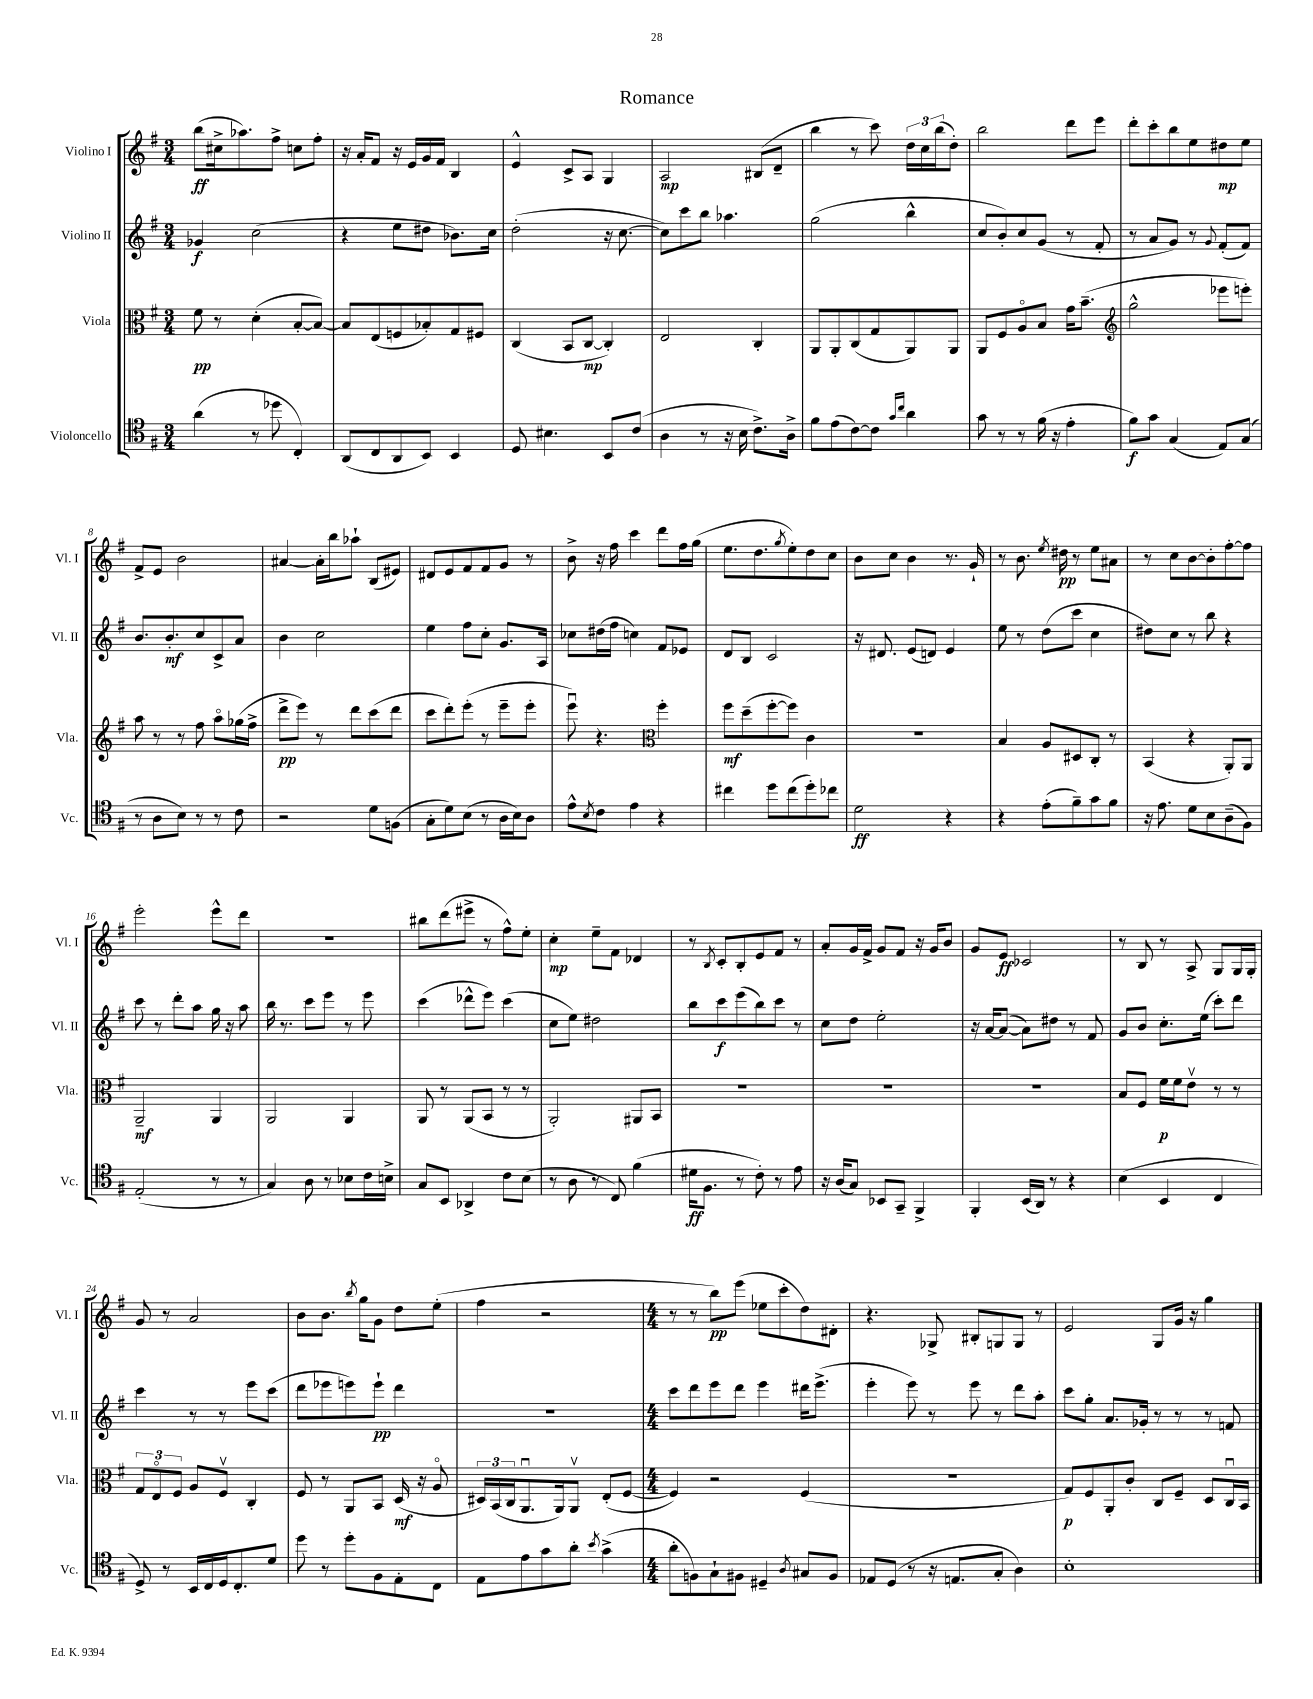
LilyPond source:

\header { title = "Romance" }
<<
\new StaffGroup <<
\new Staff = "s0" \with { instrumentName = "Violino I" shortInstrumentName = "Vl. I" } {
    \clef treble \key g \major \numericTimeSignature \time 3/4
    b''8\ff( cis''16-> aes''8.) fis''8-> c''8 fis''8-. |
    r16 a'16-. fis'8 r16 e'16 g'16 fis'16 b4 |
    e'4-^ c'8-> a8 g4 |
    a2\mp bis8( d'8-- |
    b''4 r8 c'''8) \tuplet 3/2 { d''16 c''16 b''16( } d''8-.) |
    b''2 d'''8 e'''8 |
    d'''8-. c'''8-. b''8 e''8 dis''8\mp e''8 |
    fis'8-> e'8 b'2 |
    ais'4~ ais'16-. b''16 aes''8-! b8( eis'8) |
    dis'8 e'8 fis'8 fis'8 g'8 r8 |
    b'8-> r16 fis''16 c'''4 d'''8 fis''16 g''16( |
    e''8. d''8. \acciaccatura { g''8 } e''8-.) d''8 c''8 |
    b'8 c''8 b'4 r8. g'16-! |
    r8 b'8. \acciaccatura { e''8 } dis''16\pp r8 e''8 ais'8 |
    r8 c''8 b'8~ b'8-. fis''8~-. fis''8 |
    e'''2-. e'''8-^ d'''8 |
    R2. |
    bis''8 d'''8( eis'''8-> r8 fis''8-^) e''8-. |
    c''4-.\mp e''8-- fis'8 des'4 |
    r8 \acciaccatura { b8 } c'8-. b8-. e'8 fis'8 r8 |
    a'8-. g'16 fis'16-> g'8 fis'8 r16 g'16 b'8 |
    g'8 e'8\ff ces'2 |
    r8 b8 r8 a8-> g8 g16 g16-. |
    g'8 r8 a'2 |
    b'8 b'8. \acciaccatura { b''8 } g''16 g'8 d''8 e''8-.( |
    fis''4 r2 |
    \numericTimeSignature \time 4/4 r8 r8 b''8\pp) e'''8( ees''8 c'''8-. d''8) dis'8-. |
    r4. ges8-> bis8-. g8 g8 r8 |
    e'2 g8 g'16 r16 g''4 \bar "|." |
}
\new Staff = "s1" \with { instrumentName = "Violino II" shortInstrumentName = "Vl. II" } {
    \clef treble \key g \major \numericTimeSignature \time 3/4
    ges'4\f c''2( |
    r4 e''8 dis''8 bes'8.) c''16 |
    d''2-.( r16 c''8.~ |
    c''8) c'''8 b''8 aes''4. |
    g''2( b''4-^ |
    c''8 b'8-.) c''8 g'8( r8 fis'8-. |
    r8 a'8 g'8) r8 \appoggiatura { g'8 } fis'8-.( fis'8) |
    b'8. b'8.-.\mf c''8 c'8-> a'8 |
    b'4 c''2 |
    e''4 fis''8 c''8-. g'8. a16 |
    ces''8 dis''16( fis''16 c''4) fis'8 ees'8 |
    d'8 b8 c'2 |
    r16 dis'8. e'8( d'8) e'4 |
    e''8 r8 d''8( c'''8 c''4 |
    dis''8) c''8 r8 b''8 r4 |
    c'''8 r8 d'''8-. a''8 g''16 r16 a''8 |
    b''16 r8. c'''8 e'''8 r8 e'''8 |
    c'''4( des'''8-^ e'''8) c'''4( |
    c''8 e''8) dis''2 |
    b''8 c'''8\f e'''8( b''8) c'''8 r8 |
    c''8 d''8 e''2-. |
    r16 a'16~ a'8~( a'8) dis''8 r8 fis'8 |
    g'8 b'8 c''8.-. e''16( c'''8-.) d'''8 |
    c'''4 r8 r8 e'''8 c'''8( |
    d'''8 ees'''8 e'''8) e'''8-!\pp d'''4 |
    R2. |
    \numericTimeSignature \time 4/4 c'''8 d'''8 e'''8 d'''8 e'''4 dis'''16 e'''8.->( |
    e'''4-. e'''8) r8 e'''8 r8 d'''8 a''8-. |
    c'''8 g''8-. a'8. ges'16-. r8 r8 r8 f'8 \bar "|." |
}
\new Staff = "s2" \with { instrumentName = "Viola" shortInstrumentName = "Vla." } {
    \clef alto \key g \major \numericTimeSignature \time 3/4
    fis'8\pp r8 d'4-.( b8~-. b8~) |
    b8 e8( f8 bes8-.) g8 fis8 |
    c4( b,8 c8~\mp c4-.) |
    e2 c4-. |
    a,8 a,8-. c8( g8 a,8) a,8 |
    a,8 fis8 a8\flageolet b8 g'16 b'8.--( |
    \clef treble g''2-^ ees'''8 e'''8-.) |
    a''8 r8 r8 fis''8 a''8\flageolet ges''16( fis''16-> |
    d'''8->\pp e'''8) r8 d'''8 c'''8( d'''8 |
    c'''8 d'''8-.) e'''8-.( r8 e'''8-- e'''8-. |
    e'''8\downbow) r4. \clef alto fis''4-. |
    fis''8\mf d''8--( fis''8~-. fis''8) c'4 |
    R2. |
    b4 a8 dis8 c8-. r8 |
    b,4( r4 a,8-.) a,8 |
    a,2--\mf a,4 |
    a,2 a,4 |
    a,8 r8 a,8( b,8 r8 r8 |
    a,2-.) ais,8 b,8 |
    R2. |
    R2. |
    R2. |
    b8 fis8 fis'16\p fis'16 e'8\upbow r8 r8 |
    \tuplet 3/2 { g8 e8\flageolet fis8 } a8 fis8\upbow c4-. |
    fis8 r8 a,8 b,8 d16\mf( r16 a8\flageolet |
    \tuplet 3/2 { dis16) b,16( c16 } a,8.\downbow a,16) a,8\upbow e8-.( fis8~ |
    \numericTimeSignature \time 4/4 fis4) r2 fis4( |
    R1 |
    g8\p) fis8 a,8-. c'8-. c8 fis8-- d8 c16\downbow b,16 \bar "|." |
}
\new Staff = "s3" \with { instrumentName = "Violoncello" shortInstrumentName = "Vc." } {
    \clef tenor \key g \major \numericTimeSignature \time 3/4
    a'4( r8 des''8 c4-.) |
    a,8( c8 a,8 b,8) b,4 |
    d8 bis4. b,8 c'8( |
    a4 r8 r16 b16 c'8.->) a16-> |
    fis'8 e'8( c'8~) c'8 \grace { g'16 c''16 } a'4 |
    g'8 r8 r8 fis'16( r16 e'4-. |
    fis'8\f) g'8 g4( e8) g8( |
    r8 a8 b8) r8 r8 c'8 |
    r2 d'8 f8( |
    g8-. d'8) b8( r8 a16 b16) a8 |
    e'8-^ \acciaccatura { b8 } c'8 e'4 r4 |
    cis''4 d''8 cis''8( d''8-.) ces''8 |
    d'2\ff r4 |
    r4 e'8-.( fis'8--) g'8 fis'8 |
    r16 e'8. d'8 b8 a8--( fis8) |
    e2-.( r8 r8 |
    g4) a8 r8 bes8 c'16 b16-> |
    g8 b,8 aes,4-> c'8 b8( |
    r8 a8 r8 c8) fis'4( |
    dis'16\ff fis8. r8 c'8-.) r8 e'8 |
    r16 a16( g8) bes,8 g,8-- fis,4-> |
    fis,4-. b,16( a,16) r8 r4 |
    b4( b,4 c4 |
    d8->) r8 b,16 c16 d16 c8.-. d'8 |
    d''8 r8 d''8-. fis8 e8-. c8 |
    e8 e'8 g'8 a'8-. \acciaccatura { b'8 } g'4->( |
    \numericTimeSignature \time 4/4 a'8-. f8) g8-! fis8 dis4-- \acciaccatura { a8 } gis8 fis8 |
    ees8 d8( r8 r16 e8. g8-. a4) |
    b1-. \bar "|." |
}
>>
>>
